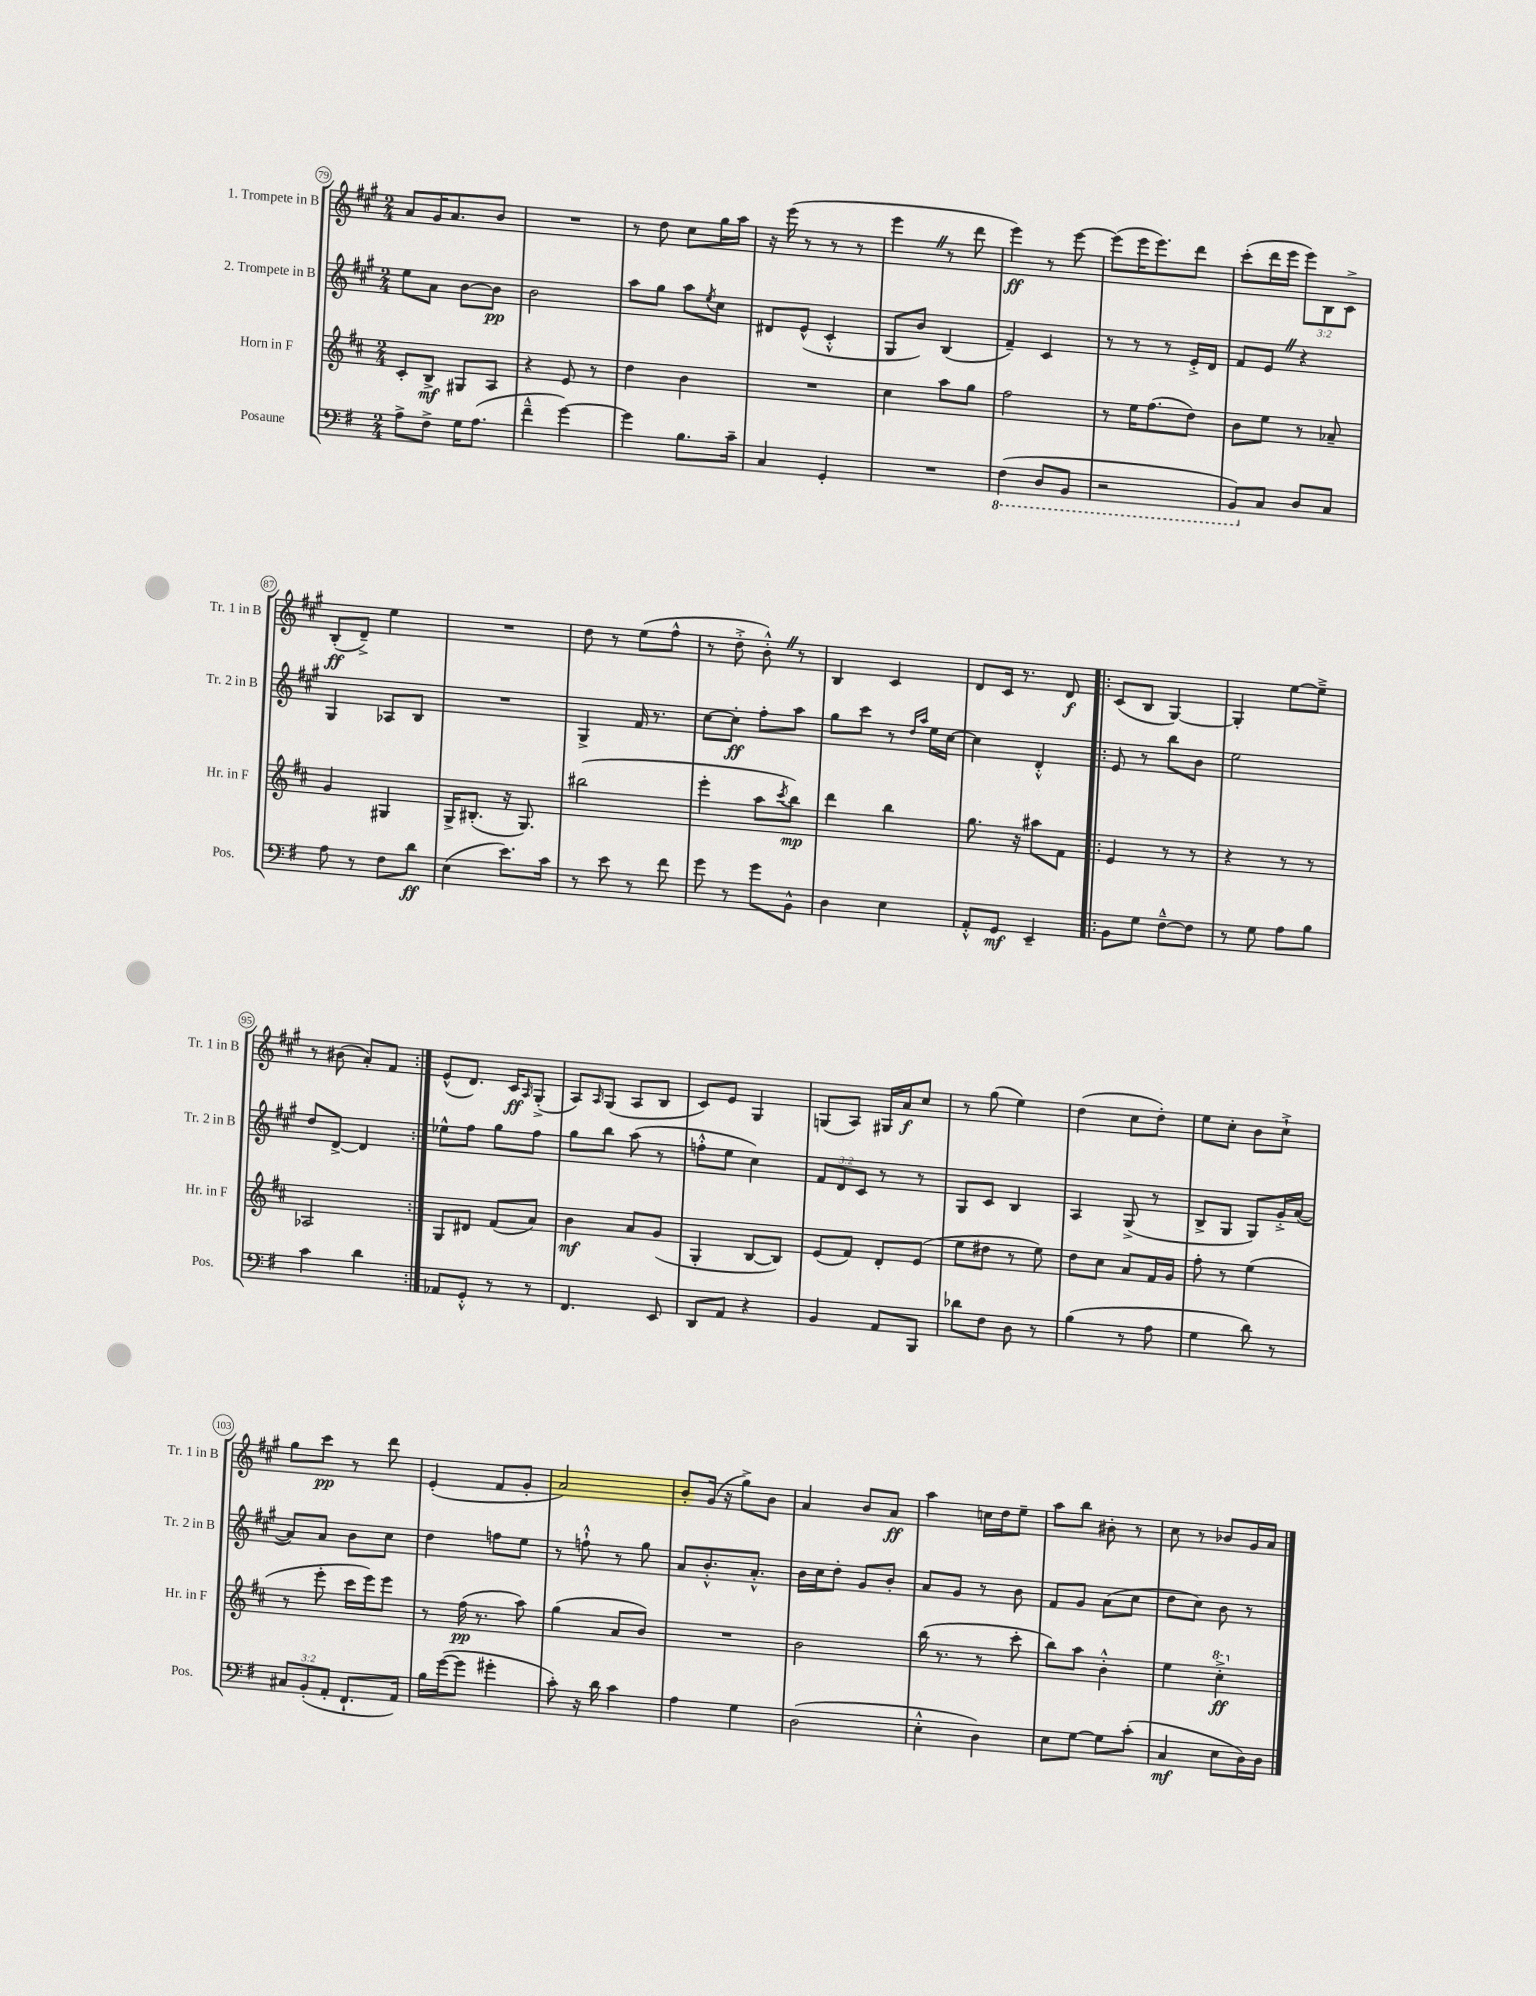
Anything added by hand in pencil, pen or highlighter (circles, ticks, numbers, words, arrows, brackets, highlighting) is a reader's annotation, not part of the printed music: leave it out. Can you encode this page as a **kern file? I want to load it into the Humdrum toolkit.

**kern	**dynam	**kern	**dynam	**kern	**dynam	**kern	**dynam
*part4	*part4	*part3	*part3	*part2	*part2	*part1	*part1
*staff4	*staff4	*staff3	*staff3	*staff2	*staff2	*staff1	*staff1
*I"Posaune	*	*I"Horn in F	*	*I"2. Trompete in B	*	*I"1. Trompete in B	*
*I'Pos.	*	*I'Hr. in F	*	*I'Tr. 2 in B	*	*I'Tr. 1 in B	*
*clefF4	*	*clefG2	*	*clefG2	*	*clefG2	*
*k[f#]	*	*k[f#c#]	*	*k[f#c#g#]	*	*k[f#c#g#]	*
*M2/4	*	*M2/4	*	*M2/4	*	*M2/4	*
=79	=79	=79	=79	=79	=79	=79	=79
8A^\L	.	8c#'/L	.	8ee\L	.	8a/L	.
8F#^\J	.	8B^/J	mf	8a\J	.	16g#/K	.
.	.	.	.	.	.	8.a/	.
16G\KL	.	8G#X/L	.	[8b\L	.	.	.
(8.A\J	.	.	.	.	.	.	.
.	.	8A/J	.	8b\J]	pp	8b/J	.
=80	=80	=80	=80	=80	=80	=80	=80
4f#~^^\	.	4r	.	2b\	.	2r	.
[4g\)	.	8e/	.	.	.	.	.
.	.	8r	.	.	.	.	.
=81	=81	=81	=81	=81	=81	=81	=81
4g\]	.	4dd\	.	8aa\L	.	8r	.
.	.	.	.	8gg#\J	.	8dd\	.
8.B\L	.	4b\	.	8aa\L	.	8cc#\L	.
.	.	.	.	8qee/	.	.	.
.	.	.	.	8cc#\J	.	16gg#\L	.
16c~\Jk	.	.	.	.	.	16aa\JJ	.
=82	=82	=82	=82	=82	=82	=82	=82
4C/	.	2r	.	8d#X/L	.	16r	.
.	.	.	.	.	.	(16eee\	.
.	.	.	.	(8e^^/J	.	8r	.
4GG'/	.	.	.	4c#'^^/	.	8r	.
.	.	.	.	.	.	8r	.
=83	=83	=83	=83	=83	=83	=83	=83
2r	.	4cc#\	.	8G#/L	.	4eeeZ\	.
.	.	.	.	8b/J)	.	.	.
.	.	8aa\L	.	(4B/	.	8r	.
.	.	8gg\J	.	.	.	8ddd\	.
=84	=84	=84	=84	=84	=84	=84	=84
*8ba	*	*	*	*	*	*	*
(4FF#\	.	2ff#\	.	4f#~/)	.	4eee\)	ff
8DD/L	.	.	.	4c#/	.	8r	.
8BBB/J	.	.	.	.	.	[8eee\	.
=85	=85	=85	=85	=85	=85	=85	=85
2r	.	8r	.	8r	.	(8eee\L]	.
.	.	16ee\KL	.	8r	.	16eee\K	.
.	.	(8.ff#\	.	.	.	8.eee\)	.
.	.	.	.	8r	.	.	.
.	.	8dd\J)	.	16e'^/LL	.	8ddd\J	.
.	.	.	.	16d/JJ	.	.	.
=86	=86	=86	=86	=86	=86	=86	=86
8BBB/L)	.	8b\L	.	8f#/L	.	(8ccc#'\L	.
*X8ba	*	*	*	*	*	*	*
8C/J	.	8ee\J	.	8eZ/J	.	16ddd\L	.
.	.	.	.	.	.	16eee\JJ	.
8D/L	.	8r	.	4r	.	12eee\L)	.
.	.	.	.	.	.	12B\	.
8C/J	.	8a-X~/	.	.	.	.	.
.	.	.	.	.	.	12c#^\J	.
!!LO:LB:g=z
=87	=87	=87	=87	=87	=87	=87	=87
8A\	.	4g/	.	4G#/	.	(8B'/L	ff
8r	.	.	.	.	.	8d~^/J)	.
8F#\L	.	4G#X/	.	8A-X/L	.	4ee\	.
8d\J	ff	.	.	8B/J	.	.	.
=88	=88	=88	=88	=88	=88	=88	=88
(4E\	.	16G^/KL	.	2r	.	2r	.
.	.	(8.B#X'/J	.	.	.	.	.
8.e\L)	.	16r	.	.	.	.	.
.	.	8.G/)	.	.	.	.	.
16c\Jk	.	.	.	.	.	.	.
=89	=89	=89	=89	=89	=89	=89	=89
8r	.	(2bb#X\	.	4G#^/	.	8dd\	.
8e\	.	.	.	.	.	8r	.
8r	.	.	.	16f#/	.	(8ee\L	.
.	.	.	.	8.r	.	.	.
8f#\	.	.	.	.	.	8ff#^^\J	.
=90	=90	=90	=90	=90	=90	=90	=90
8g\	.	4eee'\	.	[8cc#\L	.	8r	.
8r	.	.	.	8cc#'\J]	ff	8dd'^\	.
8g\L	.	8aa\L	.	8ff#'\L	.	8b'^^Z\)	.
.	.	8qccc#/	.	.	.	.	.
8BB^^\J	.	8bb\J)	mp	8aa\J	.	8r	.
=91	=91	=91	=91	=91	=91	=91	=91
4D\	.	4ddd\	.	8gg#\L	.	4B/	.
.	.	.	.	8ccc#\J	.	.	.
4E\	.	4bb\	.	8r	.	4c#/	.
.	.	.	.	16qqdd/LL	.	.	.
.	.	.	.	16qqaa/JJ	.	.	.
.	.	.	.	16ee\LL	.	.	.
.	.	.	.	[16cc#\JJ	.	.	.
=92	=92	=92	=92	=92	=92	=92	=92
8AA'^^/L	.	8.gg\	.	4cc#\]	.	8d/L	.
8GG/J	mf	.	.	.	.	16c#/Jk	.
.	.	16r	.	.	.	8.r	.
4EE~/	.	8aa#X\L	.	4d'^^/	.	.	.
.	.	8f#\J	.	.	.	8d/	f
=93!|:	=93!|:	=93!|:	=93!|:	=93!|:	=93!|:	=93!|:	=93!|:
8BB\L	.	4e/	.	8e/	.	(8c#/L	.
8G\J	.	.	.	8r	.	8B/J	.
[8F#~^^\L	.	8r	.	8bb\L	.	[4G#/)	.
8F#\J]	.	8r	.	8b\J	.	.	.
=94	=94	=94	=94	=94	=94	=94	=94
8r	.	4r	.	2ee\	.	4G#'/]	.
8G\	.	.	.	.	.	.	.
8A\L	.	8r	.	.	.	[8ee\L	.
8B\J	.	8r	.	.	.	8ee~^\J]	.
!!LO:LB:g=z
=95	=95	=95	=95	=95	=95	=95	=95
4c\	.	2A-X/	.	8dd/L	.	8r	.
.	.	.	.	[8d^/J	.	(8b#X\	.
4d\	.	.	.	4d/]	.	8a'/L)	.
.	.	.	.	.	.	8f#/J	.
=96:|!	=96:|!	=96:|!	=96:|!	=96:|!	=96:|!	=96:|!	=96:|!
8AA-X/L	.	8G/L	.	8ee-X^^\L	.	(8e^^/L	.
8GG'^^/J	.	8d#X/J	.	8ff#\J	.	8.d/J)	.
8r	.	(8f#/L	.	8gg#\L	.	.	.
.	.	.	.	.	.	16c#/KL	ff
.	.	.	.	.	.	16qqA/	.
8r	.	8a/J)	.	8ff#\J	.	(8G#'^/J	.
=97	=97	=97	=97	=97	=97	=97	=97
4.FF#/	.	4b\	mf	8gg#\L	.	8A/L)	.
.	.	.	.	.	.	16qqA/	.
.	.	.	.	8bb\J	.	(8G#/J	.
.	.	8a/L	.	(8aa\	.	8A/L	.
8EE/	.	(8g/J	.	8r	.	8B/J	.
=98	=98	=98	=98	=98	=98	=98	=98
8DD/L	.	4G'/	.	8ffn'^^\L	.	8c#/L)	.
8AA/J	.	.	.	8ee\J	.	8e/J	.
4r	.	[8B/L	.	4cc#\)	.	4G#/	.
.	.	8B/J])	.	.	.	.	.
=99	=99	=99	=99	=99	=99	=99	=99
4BB/	.	(8e/L	.	12f#/L	.	(8Gn/L	.
.	.	.	.	12d/	.	.	.
.	.	8f#/J)	.	.	.	8A/J)	.
.	.	.	.	12c#/J	.	.	.
8AA/L	.	8d'/L	.	8r	.	16G#X/LL	.
.	.	.	.	.	.	16a/J	f
8BBB/J	.	(8e/J	.	8r	.	8cc#/J	.
=100	=100	=100	=100	=100	=100	=100	=100
8d-X\L	.	8ee\L	.	8G#/L	.	8r	.
8F#\J	.	8dd#X\J	.	8c#/J	.	(8gg#\	.
8D\	.	8r	.	4B/	.	4ee\)	.
8r	.	8ee\)	.	.	.	.	.
=101	=101	=101	=101	=101	=101	=101	=101
(4B\	.	8dd\L	.	4A/	.	(4dd\	.
.	.	8cc#\J	.	.	.	.	.
8r	.	8a/L	.	(8G#^/	.	8cc#\L	.
8A\	.	16f#/L	.	8r	.	8dd'\J)	.
.	.	16g/JJ	.	.	.	.	.
=102	=102	=102	=102	=102	=102	=102	=102
4G\	.	8ff#'\	.	8B^/L	.	8ee\L	.
.	.	8r	.	8G#/J	.	8cc#'\J	.
8d\)	.	(4ee\	.	8G#/L)	.	8b\L	.
8r	.	.	.	16g#'^/L	.	8cc#`^\J	.
.	.	.	.	([16a/JJ	.	.	.
!!LO:LB:g=z
=103	=103	=103	=103	=103	=103	=103	=103
12C#X/L	.	8r	.	8a/L])	.	8gg#\L	.
(12BB'/	.	.	.	.	.	.	.
.	.	8eee'\	.	8a/J	.	8ccc#\J	pp
12AA'/J	.	.	.	.	.	.	.
8.FF#`/L	.	16ccc#\LL	.	8b\L	.	8r	.
.	.	16eee\J)	.	.	.	.	.
.	.	8eee\J	.	8cc#\J	.	8ddd\	.
16AA/Jk)	.	.	.	.	.	.	.
=104	=104	=104	=104	=104	=104	=104	=104
16B\LL	.	8r	.	4dd\	.	(4e'/	.
([16g\J	.	.	.	.	.	.	.
8g\J]	.	(16ff#\	pp	.	.	.	.
.	.	8.r	.	.	.	.	.
4g#X'\	.	.	.	8ffn\L	.	8f#/L	.
.	.	8aa\)	.	8ee\J	.	8g#'/J	.
=105	=105	=105	=105	=105	=105	=105	=105
8c'\)	.	(4gg\	.	8r	.	2a/)	.
16r	.	.	.	8ffn`^^\	.	.	.
16d\	.	.	.	.	.	.	.
4c\	.	8a/L	.	8r	.	.	.
.	.	8b/J)	.	8gg#\	.	.	.
=106	=106	=106	=106	=106	=106	=106	=106
4A\	.	2r	.	8a/L	.	8b'/L	.
.	.	.	.	8.b'^^/	.	(16g#/Jk	.
.	.	.	.	.	.	16r	.
4G\	.	.	.	.	.	8gg#^\L)	.
.	.	.	.	8.a'^^/J	.	.	.
.	.	.	.	.	.	8b\J	.
=107	=107	=107	=107	=107	=107	=107	=107
(2D\	.	2b\	.	16b\LL	.	4a/	.
.	.	.	.	16cc#\J	.	.	.
.	.	.	.	8dd'\J	.	.	.
.	.	.	.	8g#/L	.	8b/L	.
.	.	.	.	8b'/J	.	8a/J	ff
=108	=108	=108	=108	=108	=108	=108	=108
4E'^^\	.	(16bb\	.	8a/L	.	4aa\	.
.	.	8.r	.	.	.	.	.
.	.	.	.	8g#/J	.	.	.
4D\)	.	8r	.	8r	.	16ccn\LL	.
.	.	.	.	.	.	16dd\J	.
.	.	8ccc#'\	.	8b\	.	8ee~\J	.
=109	=109	=109	=109	=109	=109	=109	=109
8E\L	.	8bb\L)	.	8f#/L	.	8aa\L	.
[8G\J	.	8aa\J	.	8g#/J	.	8bb\J	.
8G\L]	.	4b'^^\	.	(8a\L	.	8b#X'\	.
(8c'\J	.	.	.	8cc#\J	.	8r	.
=110	=110	=110	=110	=110	=110	=110	=110
4C/	mf	4ee\	.	8dd\L	.	8cc#\	.
.	.	.	.	8cc#\J)	.	8r	.
*	*	*8va	*	*	*	*	*
8E\L	.	4ccc#'^\	ff	8b\	.	8b-X/L	.
16D\L)	.	.	.	8r	.	16g#/L	.
16D\JJ	.	.	.	.	.	16a/JJ	.
*	*	*X8va	*	*	*	*	*
==	==	==	==	==	==	==	==
*-	*-	*-	*-	*-	*-	*-	*-
